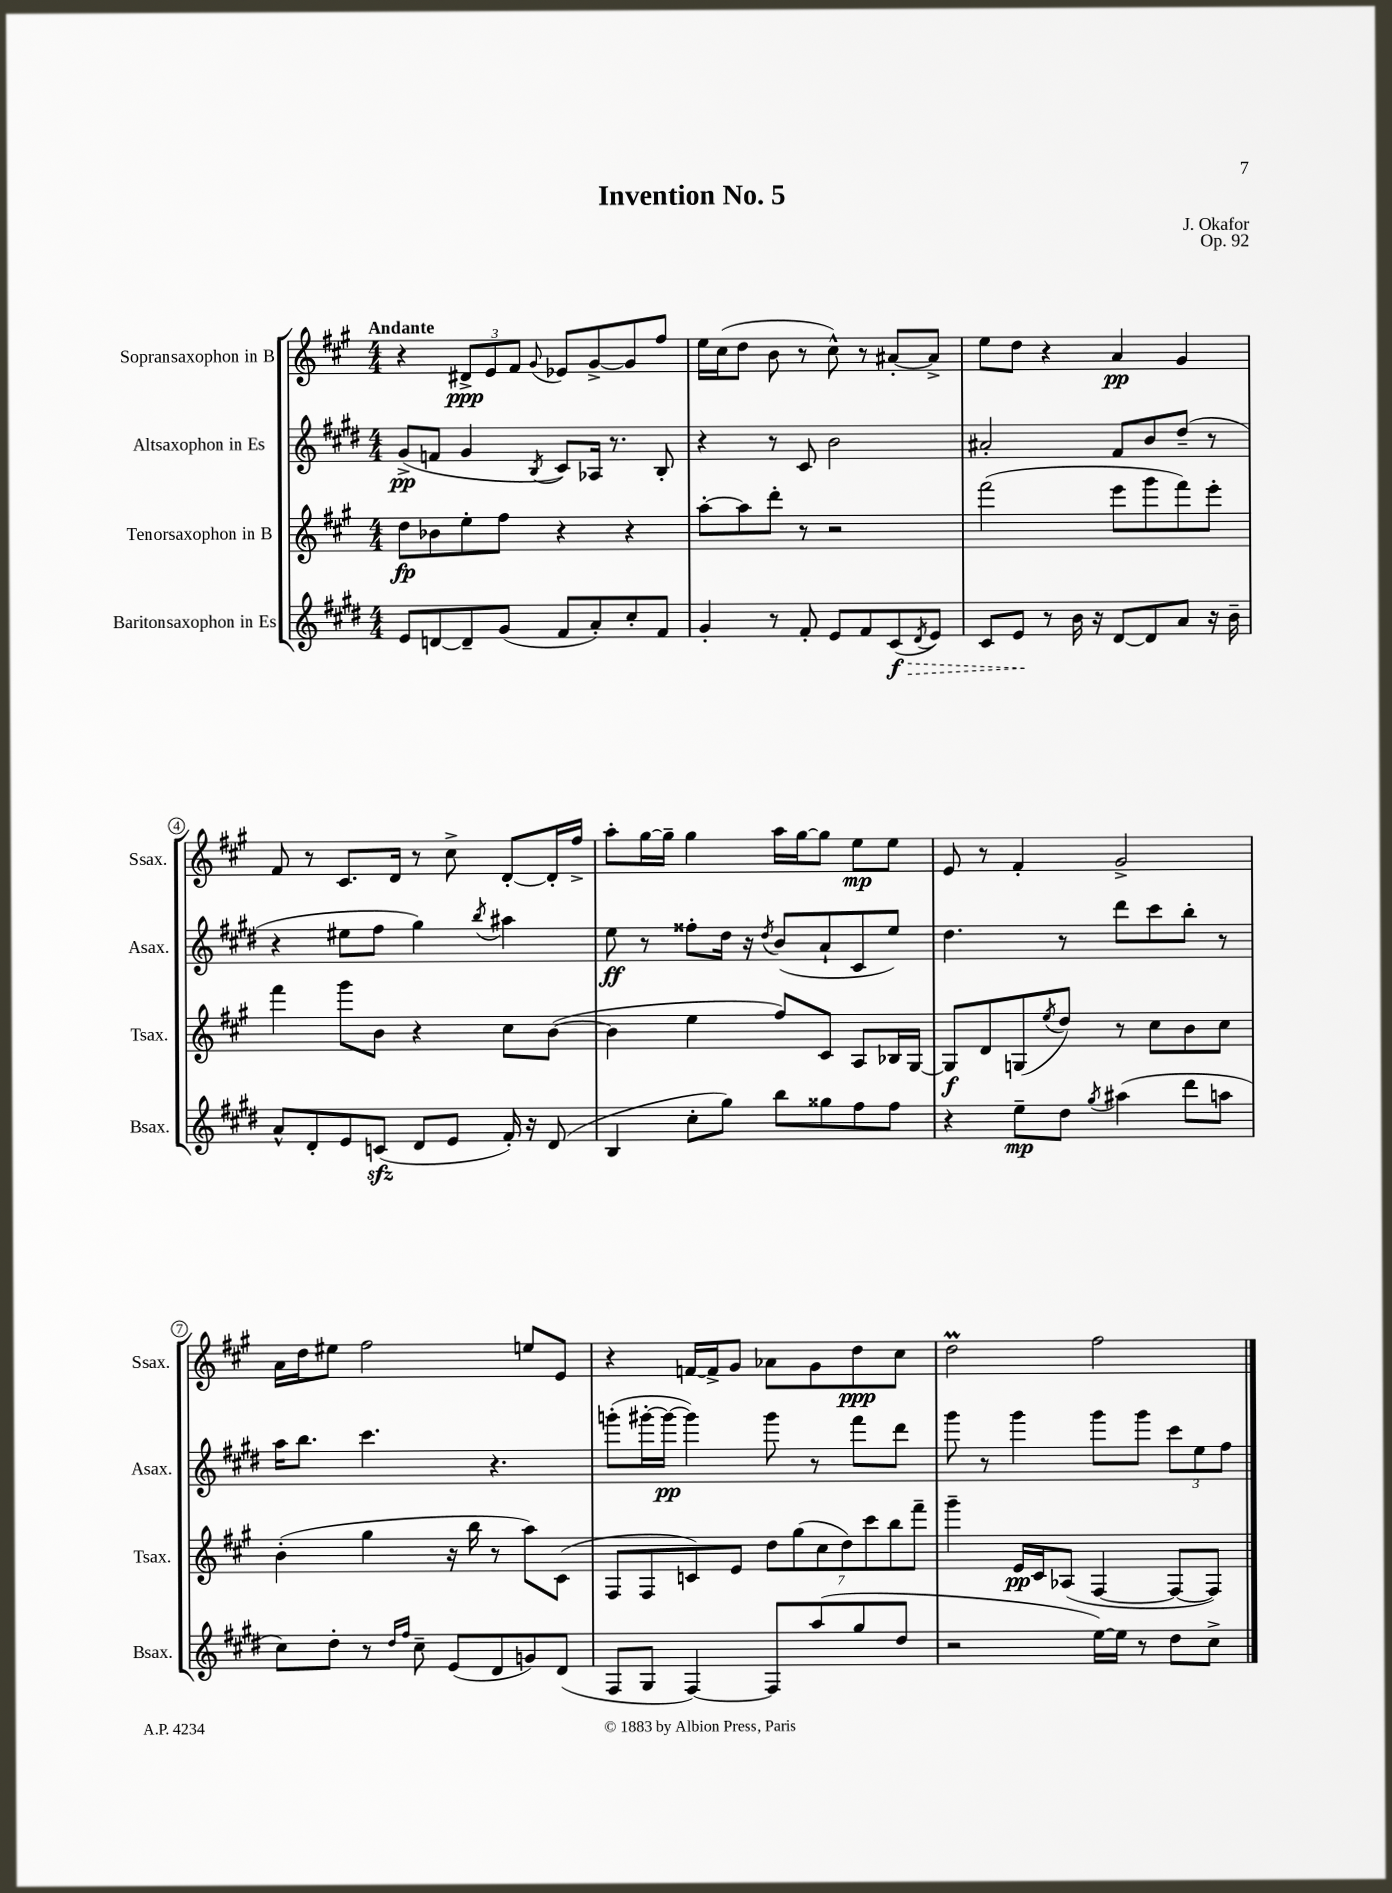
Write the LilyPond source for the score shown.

\header { title = "Invention No. 5" composer = "J. Okafor" opus = "Op. 92" }
<<
\new StaffGroup <<
\new Staff = "s0" \with { instrumentName = "Sopransaxophon in B" shortInstrumentName = "Ssax." } {
    \clef treble \key a \major \numericTimeSignature \time 4/4 \tempo "Andante"
    r4 \tuplet 3/2 { dis'8->\ppp e'8 fis'8 } \appoggiatura { gis'8 } ees'8 gis'8~-> gis'8 fis''8 |
    e''16 cis''16( d''8 b'8 r8 cis''8-^) r8 ais'8~-. ais'8-> |
    e''8 d''8 r4 a'4\pp gis'4 |
    fis'8 r8 cis'8. d'16 r8 cis''8-> d'8~-. d'16-. fis''16-> |
    a''8-. gis''16~ gis''16-- gis''4 a''16 gis''16~ gis''8 e''8\mp e''8 |
    e'8 r8 fis'4-. gis'2-> |
    a'16 d''16 eis''8 fis''2 e''8 e'8 |
    r4 f'16~ f'16-> gis'8 aes'8 gis'8 d''8\ppp cis''8 |
    d''2\prall fis''2 \bar "|." |
}
\new Staff = "s1" \with { instrumentName = "Altsaxophon in Es" shortInstrumentName = "Asax." } {
    \clef treble \key e \major \numericTimeSignature \time 4/4
    gis'8->\pp( f'8 gis'4 \acciaccatura { b8 } cis'8) aes16 r8. b8-. |
    r4 r8 cis'8 b'2 |
    ais'2-. fis'8 b'8 dis''8--( r8 |
    r4 eis''8 fis''8 gis''4) \acciaccatura { b''8 } ais''4 |
    e''8\ff r8 fisis''8-. dis''16 r16 \acciaccatura { dis''8 } b'8( a'8-! cis'8 e''8) |
    dis''4. r8 dis'''8 cis'''8 b''8-. r8 |
    a''16 b''8. cis'''4. r4. |
    g'''8-.( gis'''16~-. gis'''16~\pp gis'''4) gis'''8 r8 fis'''8 dis'''8 |
    gis'''8 r8 gis'''4 gis'''8 gis'''8 \tuplet 3/2 { cis'''8 e''8 fis''8 } \bar "|." |
}
\new Staff = "s2" \with { instrumentName = "Tenorsaxophon in B" shortInstrumentName = "Tsax." } {
    \clef treble \key a \major \numericTimeSignature \time 4/4
    d''8\fp bes'8 e''8-. fis''8 r4 r4 |
    a''8~-. a''8 d'''8-. r8 r2 |
    fis'''2( e'''8 gis'''8 fis'''8) e'''8-. |
    fis'''4 gis'''8 b'8 r4 cis''8 b'8~( |
    b'4 e''4 fis''8) cis'8 a8 bes16 gis16~ |
    gis8\f d'8 g8( \acciaccatura { e''8 } d''8) r8 cis''8 b'8 cis''8 |
    b'4-.( gis''4 r16 b''16 r8 a''8) cis'8( |
    fis8 fis8 c'8) e'8 \tuplet 7/4 { d''8 gis''8( cis''8 d''8) cis'''8 b''8 fis'''8-- } |
    gis'''4-- e'16\pp cis'16 aes8( fis4~ fis8~ fis8) \bar "|." |
}
\new Staff = "s3" \with { instrumentName = "Baritonsaxophon in Es" shortInstrumentName = "Bsax." } {
    \clef treble \key e \major \numericTimeSignature \time 4/4
    e'8 d'8~ d'8-- gis'8( fis'8 a'8-.) cis''8-. fis'8 |
    gis'4-. r8 fis'8-. e'8 fis'8 \once \override Hairpin.style = #'dashed-line cis'8\f\>( \acciaccatura { dis'8 } e'8) |
    cis'8 e'8\! r8 b'16 r16 dis'8~ dis'8 a'8 r16 b'16-- |
    a'8-^ dis'8-. e'8 c'8\sfz( dis'8 e'8 fis'16-.) r16 dis'8( |
    b4 cis''8-. gis''8) b''8 gisis''8 fis''8 fis''8 |
    r4 e''8--\mp dis''8 \acciaccatura { gis''8 } ais''4( dis'''8 a''8 |
    cis''8) dis''8-. r8 \grace { dis''16 fis''16 } cis''8-- e'8( dis'8 g'8) dis'8( |
    fis8 gis8 fis4~) fis8 a''8( gis''8 dis''8 |
    r2 e''16~) e''16 r8 dis''8 cis''8-> \bar "|." |
}
>>
>>
\layout { \context { \Score \override BarNumber.stencil = #(make-stencil-circler 0.1 0.3 ly:text-interface::print) } }
